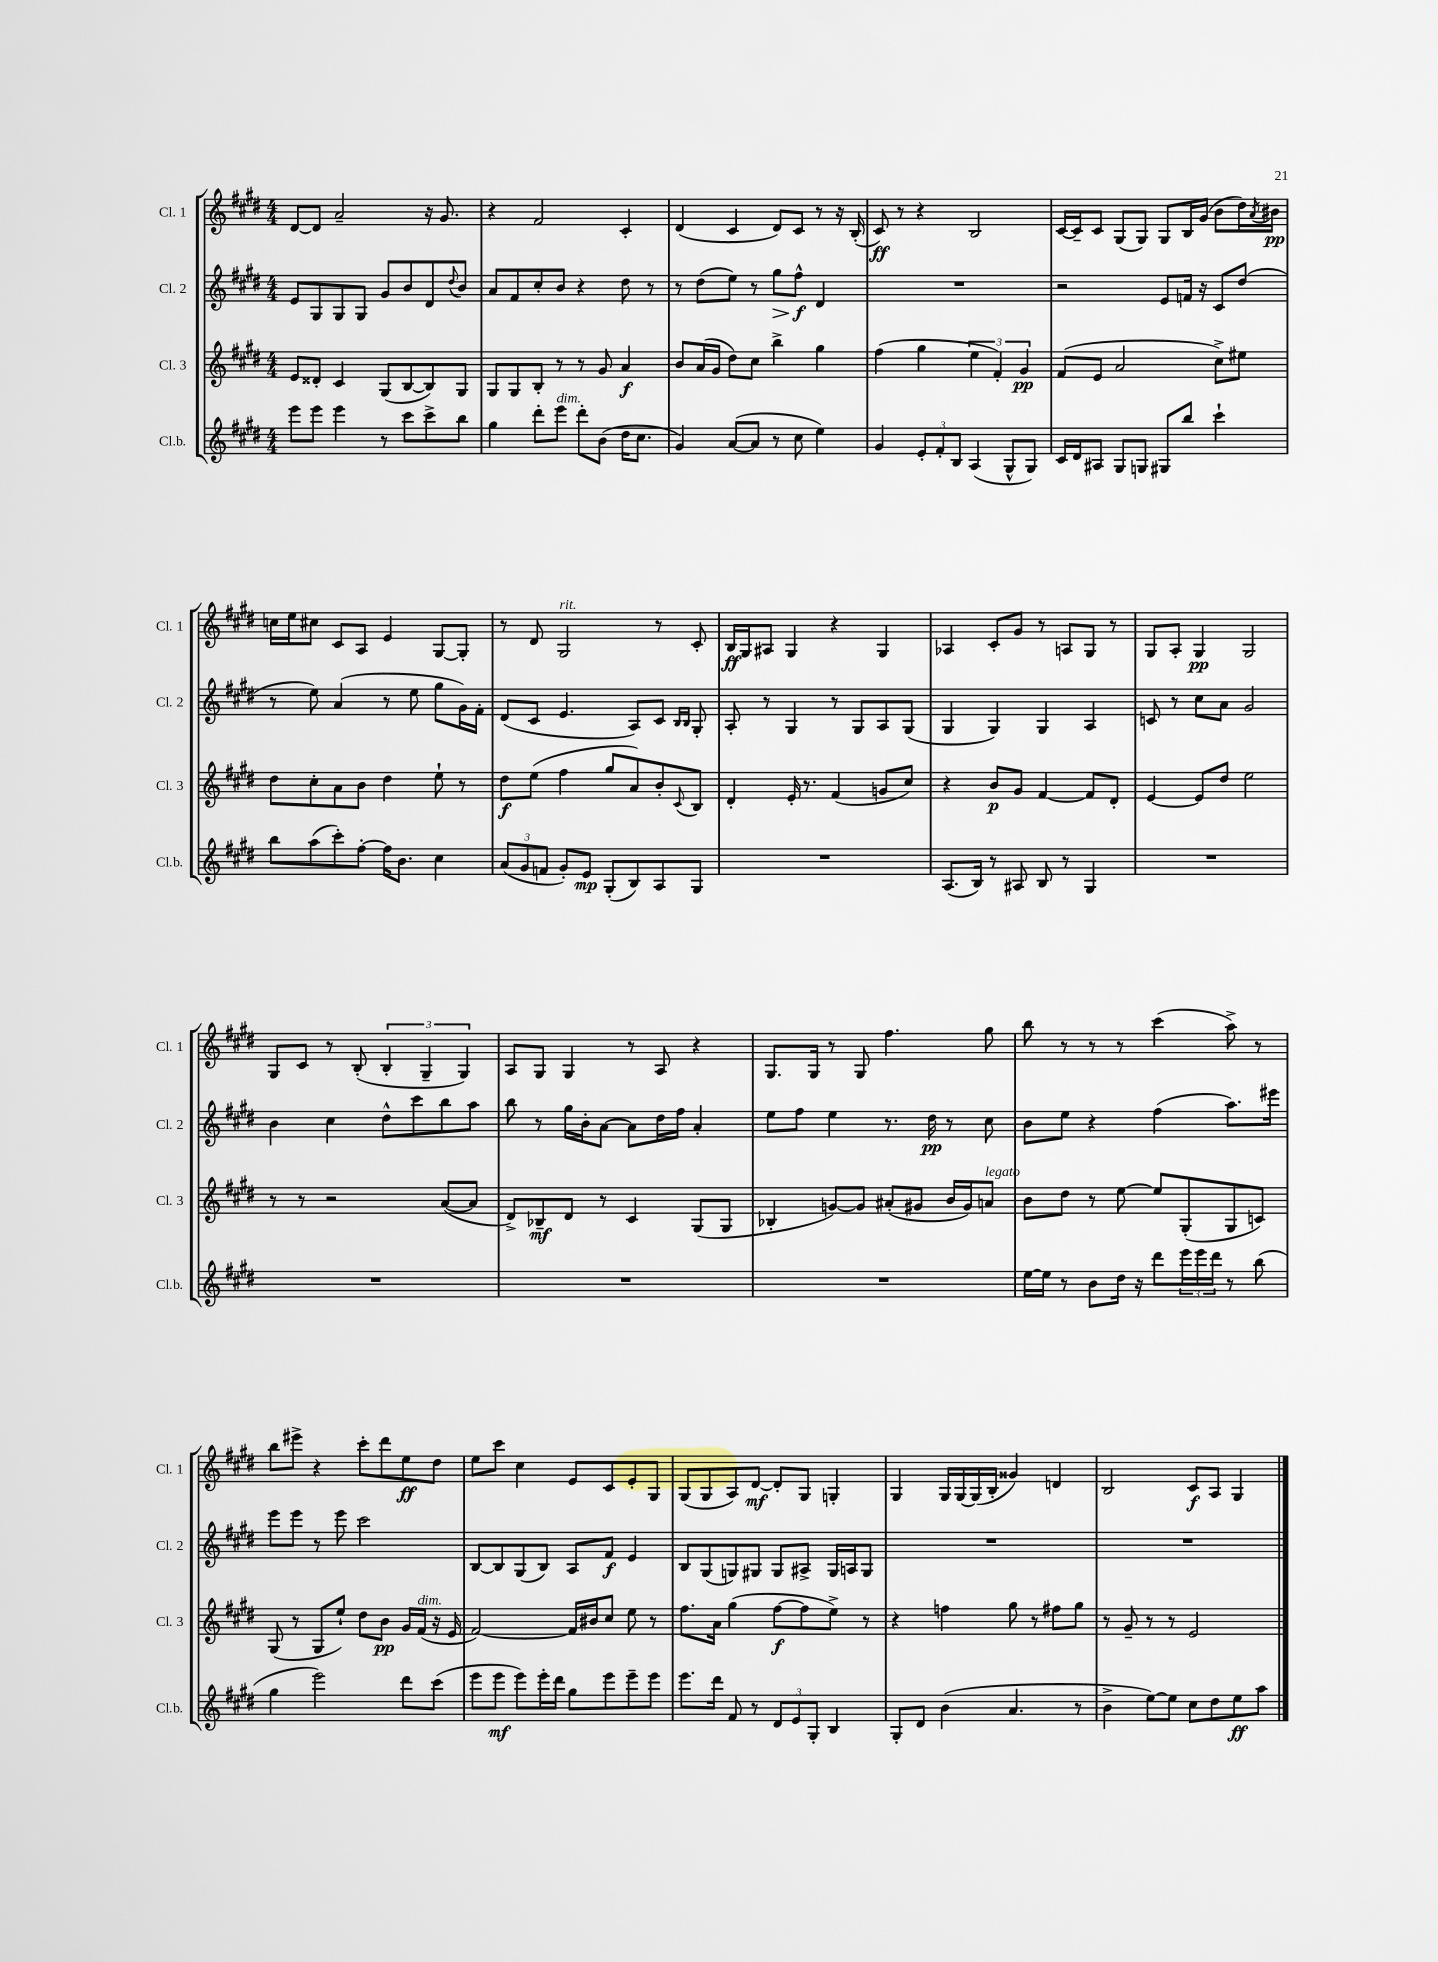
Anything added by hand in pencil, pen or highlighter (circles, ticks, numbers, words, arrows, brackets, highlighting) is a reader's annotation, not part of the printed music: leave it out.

**kern	**kern	**kern	**kern
*staff4	*staff3	*staff2	*staff1
*clefG2	*clefG2	*clefG2	*clefG2
*k[f#c#g#d#]	*k[f#c#g#d#]	*k[f#c#g#d#]	*k[f#c#g#d#]
*M4/4	*M4/4	*M4/4	*M4/4
8eee	8e	8e	[8d#
8eee	8d##'	8G#	8d#]
4eee	4c#	8G#	2a~
.	.	8G#	.
8r	(8G#	8g#	.
8ccc#	[8B	8b	.
8ccc#^	8B])	8d#	16r
.	.	.	8.g#
.	.	8qqdd#	.
8bb	8G#	8b	.
=	=	=	=
4gg#	8G#	8a	4r
.	8G#	8f#	.
8ddd#'	8B'	8cc#'	2f#
8eee	8r	8b	.
8ddd#'	8r	4r	.
(8b	8g#	.	.
16dd#	4a	8dd#	4c#'
8.cc#	.	.	.
.	.	8r	.
=	=	=	=
4g#)	8b	8r	(4d#
.	(16a	(8dd#	.
.	16g#	.	.
([8a	8dd#)	8ee)	4c#
8a]	8cc#	8r	.
8r	4bb^	8gg#	8d#)
8cc#	.	8ff#^^	8c#
4ee)	4gg#	4d#	8r
.	.	.	16r
.	.	.	(16B'
=	=	=	=
4g#	(4ff#	1r	8c#)
.	.	.	8r
12e'	4gg#	.	4r
12f#'	.	.	.
12B	.	.	.
(4A	6ee	.	2B
.	6f#')	.	.
8G#^^	.	.	.
.	6g#	.	.
8G#)	.	.	.
=	=	=	=
16c#	(8f#	2r	[16c#
16d#	.	.	16c#~]
8A#	8e	.	8c#
8G#	2a	.	(8G#
8G	.	.	8G#)
8G#	.	8e	8G#
8bb	.	16f	16B
.	.	16r	(16g#
4ccc#`	8cc#^)	8c#	8b
.	8ee#	(8dd#	16dd#)
.	.	.	8qa
.	.	.	16b#
=	=	=	=
8bb	8dd#	8r	16cc
.	.	.	16ee
(8aa	8cc#'	8ee)	8cc#
8ccc#')	8a	(4a	8c#
[8ff#'	8b	.	8A
16ff#]	4dd#	8r	4e
8.b	.	.	.
.	.	8ee	.
4cc#	8ee`	8gg#	[8G#
.	8r	16g#)	8G#']
.	.	16f#'	.
=	=	=	=
(12a	8dd#	(8d#	8r
12g#	.	.	.
.	(8ee	8c#	8d#
12f	.	.	.
8g#')	4ff#	4.e	2G#
8e	.	.	.
(8G#'	8gg#	.	.
8B)	8a)	8A)	.
8A	8b'	8c#	8r
.	.	16qqB	.
.	8qqc#	16qqB	.
8G#	8B	8G#'	8c#'
=	=	=	=
1r	4d#'	8A'	16B
.	.	.	16G#
.	.	8r	8A#
.	16e'	4G#	4G#
.	8.r	.	.
.	(4f#	8r	4r
.	.	8G#	.
.	8g	8A	4G#
.	8cc#)	(8G#	.
=	=	=	=
(8.A	4r	4G#	4A-
16B)	.	.	.
8r	8b	4G#)	8c#'
8A#	8g#	.	8g#
8B	[4f#	4G#	8r
8r	.	.	8A
4G#	8f#]	4A	8G#
.	8d#'	.	8r
=	=	=	=
1r	[4e	8c	8G#
.	.	8r	8A'
.	8e]	8cc#	4G#
.	8dd#	8a	.
.	2ee	2g#	2G#
=	=	=	=
1r	8r	4b	8G#
.	8r	.	8c#
.	2r	4cc#	8r
.	.	.	(8B'
.	.	8dd#^^	6B'
.	.	8ccc#	.
.	.	.	6G#~
.	([8a	8bb	.
.	.	.	6G#)
.	8a]	8aa	.
=	=	=	=
1r	8d#^)	8bb	8A
.	8B-~	8r	8G#
.	8d#	16gg#	4G#
.	.	16b'	.
.	8r	[8a	.
.	4c#	8a]	8r
.	.	16dd#	8A
.	.	16ff#	.
.	(8G#	4a'	4r
.	8G#	.	.
=	=	=	=
1r	4B-'	8ee	8.G#
.	.	8ff#	.
.	.	.	16G#
.	[8g)	4ee	8r
.	8g]	.	8G#
.	(8a#'	8.r	4.ff#
.	8g#	.	.
.	.	16dd#	.
.	16b	8r	.
.	16g#)	.	.
.	8a	8cc#	8gg#
=	=	=	=
[16ee	8b	8b	8bb
16ee]	.	.	.
8r	8dd#	8ee	8r
8b	8r	4r	8r
16dd#	[8ee	.	8r
16r	.	.	.
8ddd#	8ee]	(4ff#	(4ccc#
24eee	(8G#'	.	.
24eee	.	.	.
24ddd#	.	.	.
8r	8G#	8.aa)	8aa^)
(8bb	8c)	.	8r
.	.	16eee#	.
=	=	=	=
4gg#	(8G#	8eee	8bb
.	8r	8eee	8eee#^
2eee)	8G#	8r	4r
.	8ee`)	8eee	.
.	8dd#	2ccc#	8ccc#'
.	8b	.	8ddd#
8ddd#	16g#	.	8ee
.	(16f#	.	.
(8ccc#	16r	.	8dd#
.	16e	.	.
=	=	=	=
8eee	[2f#)	[8B	8ee
8eee	.	8B]	8ccc#
8eee)	.	(8G#	4cc#
16eee'	.	8B)	.
16ddd#	.	.	.
8gg#	16f#]	8A	8e
.	16b#	.	.
8eee	8cc#	8f#	8c#
8eee~	8ee	4e	8e'
8eee	8r	.	8G#
=	=	=	=
8.eee	8.ff#	8B	(8G#
.	.	(8G#	8G#
16ddd#	16a	.	.
8f#	(4gg#	8G)	8A)
8r	.	8G#	[8d#
12d#	[8ff#	8G#	8d#']
12e	.	.	.
.	8ff#]	8A#^	8G#
12G#'	.	.	.
4B	8ee^)	16G#	4G'
.	.	16A	.
.	8r	8G#	.
=	=	=	=
8G#'	4r	1r	4G#
8d#	.	.	.
(4b	4ff	.	16G#
.	.	.	[16G#
.	.	.	(16G#]
.	.	.	16B'
4.a	8gg#	.	4g##)
.	8r	.	.
.	8ff#	.	4d
8r	8gg#	.	.
=	=	=	=
4b^	8r	1r	2B
.	8g#~	.	.
[8ee)	8r	.	.
8ee]	8r	.	.
8cc#	2e	.	8c#
8dd#	.	.	8A
8ee	.	.	4G#
8aa	.	.	.
==	==	==	==
*-	*-	*-	*-
